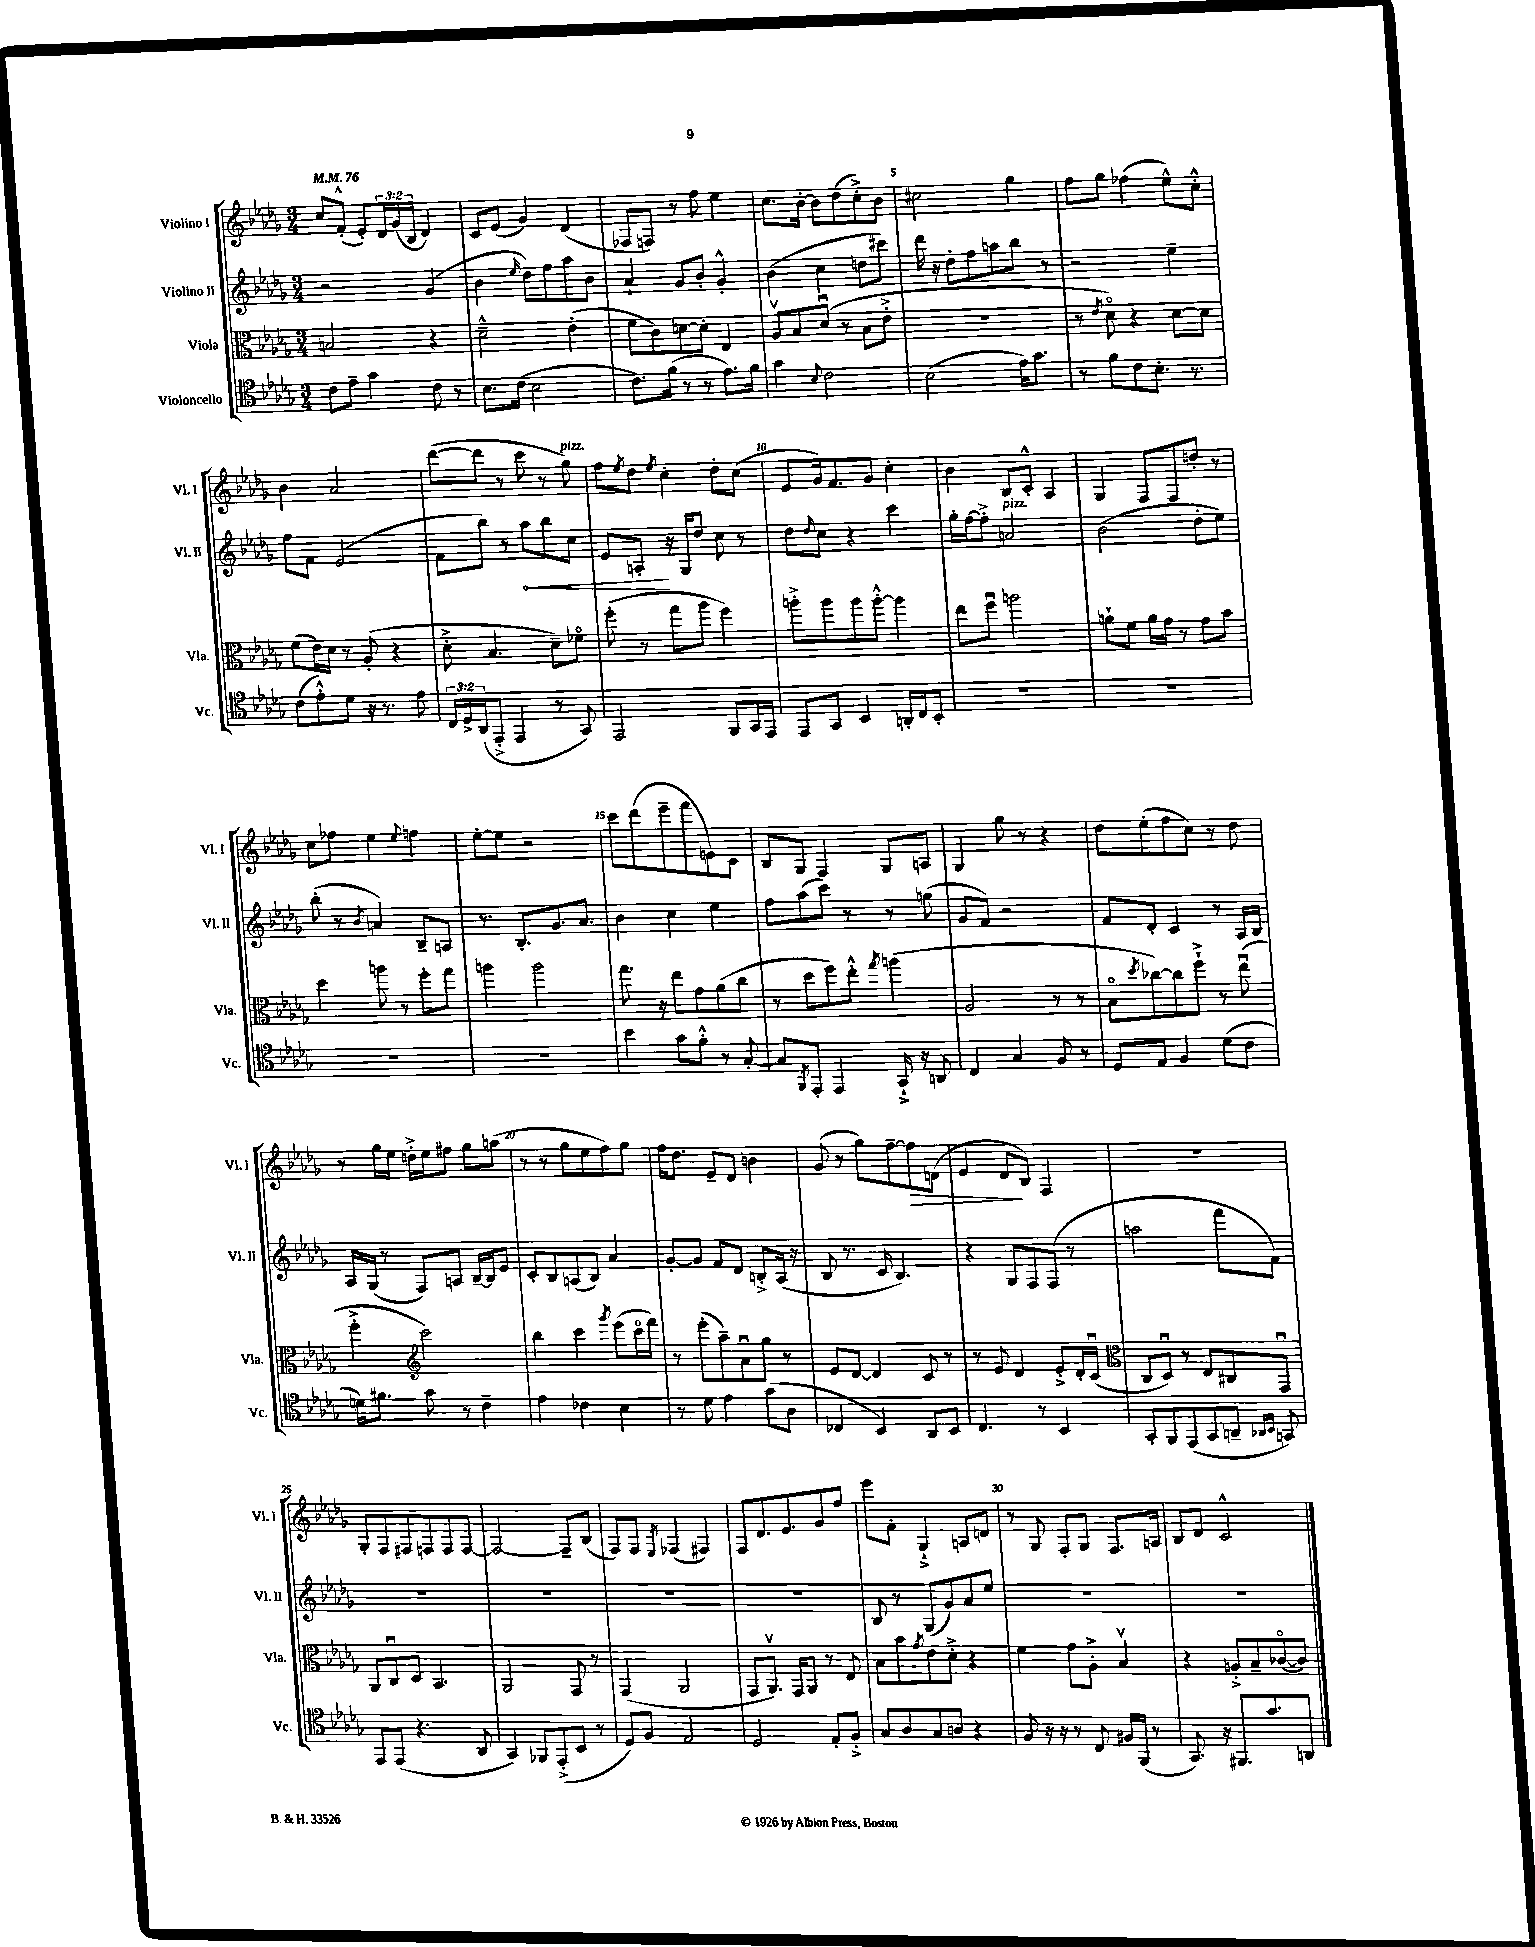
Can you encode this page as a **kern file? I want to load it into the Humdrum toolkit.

**kern	**kern	**kern	**dynam	**kern	**dynam
*part4	*part3	*part2	*part2	*part1	*part1
*staff4	*staff3	*staff2	*staff2	*staff1	*staff1
*I"Violoncello	*I"Viola	*I"Violino II	*	*I"Violino I	*
*I'Vc.	*I'Vla.	*I'Vl. II	*	*I'Vl. I	*
*clefC4	*clefC3	*clefG2	*	*clefG2	*
*k[b-e-a-d-g-]	*k[b-e-a-d-g-]	*k[b-e-a-d-g-]	*	*k[b-e-a-d-g-]	*
*M3/4	*M3/4	*M3/4	*	*M3/4	*
*MM76	*MM76	*MM76	*	*MM76	*
=1	=1	=1	=1	=1	=1
8c\L	2Bn/	2r	.	8cc/L	.
8e-~\J	.	.	.	(8f'^^/J	.
4g-\	.	.	.	8e-'/L)	.
.	.	.	.	24d-/L	.
.	.	.	.	(24g-/	.
.	.	.	.	24B-/JJ	.
8c\	4r	(4g-/	.	4d-/)	.
8r	.	.	.	.	.
=2	=2	=2	=2	=2	=2
8.B-\L	2d-~^^\	4b-\	.	8c/L	.
.	.	.	.	(8e-/J	.
(16c\Jk	.	.	.	.	.
.	.	16qqee-/	.	.	.
2B-\	.	8dd-\L)	.	4g-/)	.
.	.	8ff\	.	.	.
.	(4e-'\	8aa-\	.	(4d-/	.
.	.	8b-\J	.	.	.
=3	=3	=3	=3	=3	=3
8.c\L)	8f\L	4a-`/	.	8F-X/L	.
.	8c\)	.	.	8Fn/J)	.
(16f\Jk	.	.	.	.	.
8r	[8dn\	8g-/L	.	8r	.
8r	8d'\J]	8b-'/J	.	8ff\	.
8.e-\L)	4E-/	4g-'^^/	.	4ee-\	.
16f\Jk	.	.	.	.	.
=4	=4	=4	=4	=4	=4
4g-\	8A-v/L	(4b-\	.	8.cc\L	.
.	8B-/	.	.	.	.
.	.	.	.	[16b-'\Jk	.
8qqB-/	.	.	.	.	.
2c\	(8d-u/J	4cc\	.	8b-\L]	.
.	8r	.	.	(8dd-\	.
.	8B-\L	8ddn\L	.	8cc'^\)	.
.	8e-'^\J	8ccc#X\J)	.	8b-\J	.
=5	=5	=5	=5	=5	=5
(2B-\	2.r	16ddd-\	.	2cc#X\	.
.	.	16r	.	.	.
.	.	8dd-'\L	.	.	.
.	.	8ff\	.	.	.
.	.	8aan\	.	.	.
16e-\KL)	.	8bb-\J	.	4gg-\	.
8.g-\J	.	.	.	.	.
.	.	8r	.	.	.
=6	=6	=6	=6	=6	=6
8r	8r	2r	.	8ff\L	.
.	8qe-/	.	.	.	.
8f\L	8d-\)	.	.	8gg-\J	.
8c\	4r	.	.	(4ff-X\	.
8.B-'\J	.	.	.	.	.
.	[8d-\L	4ee-~\	.	8ee-^^\L)	.
8.r	.	.	.	.	.
.	8d-\J]	.	.	8cc'^^\J	.
!!LO:LB:g=z
=7	=7	=7	=7	=7	=7
(8c\L	(8f\L	8ff\L	.	4b-\	.
8e-'^^\)	16e-\L)	8f\J	.	.	.
.	16d-\JJ	.	.	.	.
8d-\J	8r	(2e-/	.	2a-/	.
16r	(8A-'/	.	.	.	.
8.r	.	.	.	.	.
.	4r	.	.	.	.
8e-\	.	.	.	.	.
=8	=8	=8	=8	=8	=8
24C/LL	8d-'^\	8f\L	.	([8ddd-\L	.
24D-^/	.	.	.	.	.
(24AA-/J	.	.	.	.	.
8EE-'^/J	4.B-/	8bb-\J)	.	8ddd-\J]	.
4EE-/	.	8r	.	8r	.
!	!	!	!LO:HP:b	!	!
.	.	8aa-\L	<	8ccc\	.
8r	8d-~\L)	8bb-\	.	8r	.
!	!	!	!	!LO:TX:a:i:t=pizz.	!
8GG-/)	8f-X\J	8cc\J	.	8gg-\)	.
=9	=9	=9	=9	=9	=9
2EE-/	(8ff'\	8e-/L	.	8ff\L	.
.	.	.	.	8qee-/	.
.	8r	8An'/J	.	8dd-\J	.
.	.	.	.	8qee-/	.
.	8gg-\L	16r	[	4cc'\	.
.	.	16G-/KL	.	.	.
.	8aa-\J	8dd-/J	.	.	.
8FF/L	4ff\)	8cc\	.	8dd-'\L	.
16GG-/L	.	8r	.	(8cc\J	.
16EE-/JJ	.	.	.	.	.
=10	=10	=10	=10	=10	=10
8EE-/L	8aan'^\L	8dd-\L	.	8e-/L	.
.	.	16qqdd-/	.	.	.
8GG-/J	8aa\	8cc\J	.	16g-/k)	.
.	.	.	.	8.f/	.
4BB-/	8aa\	4r	.	.	.
.	[8aa'^^\J	.	.	8g-/J	.
16AAn'/LL	4aa\]	4ccc\	.	4cc'\	.
16C/J	.	.	.	.	.
8BB-'/J	.	.	.	.	.
=11	=11	=11	=11	=11	=11
2.r	8ee-\L	16gg-'\LL	.	4b-\	.
.	.	[16ff\J	.	.	.
.	8ffu\J	8ff'^\J]	.	.	.
!	!	!LO:TX:a:i:t=pizz.	!	!	!
.	2aan\	2an/	.	8B-/L	.
.	.	.	.	8c'^^/J	.
.	.	.	.	4A-/	.
=12	=12	=12	=12	=12	=12
2.r	8an`\L	(2b-\	.	4G-/	.
.	8f\J	.	.	.	.
.	16a\LL	.	.	8F/L	.
.	16g-\JJ	.	.	.	.
.	8r	.	.	8F/	.
.	8g-\L	8dd-'\L	.	8ddn'/J	.
.	8b-\J	8ee-\J)	.	8r	.
!!LO:LB:g=z
=13	=13	=13	=13	=13	=13
2.r	4dd-\	(8bb-'\	.	8cc\L	.
.	.	8r	.	8ff-X\J	.
.	.	8qb-/	.	.	.
.	8aan\	4an/)	.	4ee-\	.
.	8r	.	.	.	.
.	.	.	.	8qqee-/	.
.	8ff'\L	8B-~/L	.	4ffn\	.
.	8gg-\J	8An/J	.	.	.
=14	=14	=14	=14	=14	=14
2.r	4aan\	8.r	.	[8ee-'\L	.
.	.	.	.	8ee-\J]	.
.	.	8.B-'/L	.	.	.
.	2aa\	.	.	2r	.
.	.	8.g-/	.	.	.
.	.	8.a-/J	.	.	.
=15	=15	=15	=15	=15	=15
4b-\	8.gg-\	4b-\	.	8ccc\L	.
.	.	.	.	(8ddd-\	.
.	16r	.	.	.	.
8g-\L	8ee-\L	4cc\	.	8eee-~\	.
8f'^^\J	8g-\	.	.	8fff\	.
8r	(8a-\	4ee-\	.	8en\)	.
[8G-'/	8cc\J	.	.	8c\J	.
=16	=16	=16	=16	=16	=16
8G-/L]	8r	8ff\L	.	8B-/L	.
8qFF/	.	.	.	.	.
8EE-'/J	8dd-\L	(8aa-\	.	8G-/J	.
4EE-/	8ff\)	8ccc\J)	.	4F/	.
.	8ee-'^^\J	8r	.	.	.
.	8qgg-/	.	.	.	.
16GG-`^/	(4aan\	8r	.	8G-/L	.
16r	.	.	.	.	.
8AAn/	.	(8ggn\	.	8An/J	.
=17	=17	=17	=17	=17	=17
4C/	2A-/	8g-/L	.	4G-/	.
.	.	8f/J)	.	.	.
4G-/	.	2r	.	8gg-\	.
.	.	.	.	8r	.
8F/	8r	.	.	4r	.
8r	8r	.	.	.	.
=18	=18	=18	=18	=18	=18
8D-/L	8B-\L	8f/L	.	8dd-\L	.
.	8qdd-/	.	.	.	.
8E-/J	[8cc-X\)	8d-'/J	.	(8ee-'\	.
4F/	8cc-\]	4c/	.	8ff\	.
.	8ff`^\J	.	.	8cc\J)	.
(8d-\L	8r	8r	.	8r	.
8c\J	(8ee-u\	16A-/LL	.	8dd-\	.
.	.	16B-/JJ	.	.	.
!!LO:LB:g=z
=19	=19	=19	=19	=19	=19
16dn\KL)	4ff'^\	16A-/LL	.	8r	.
8.f#X\J	.	(16G-/JJ	.	.	.
.	.	8r	.	16gg-\LL	.
.	.	.	.	16ee-\JJ	.
*	*clefG2	*	*	*	*
8g-\	2ccc\)	8F/L)	.	16ddn'^\LL	.
.	.	.	.	16ee-\J	.
8r	.	8An/J	.	8ff#X\J	.
4c~\	.	[16B-~/LL	.	8gg-\L	.
.	.	16B-/J]	.	.	.
.	.	8e-/J	.	(8aan\J	.
=20	=20	=20	=20	=20	=20
4e-\	4bb-\	8c'/L	.	8r	.
.	.	8B-/	.	8r	.
4c-X\	4ccc\	(8An/	.	8gg-\L	.
.	.	8B-/J)	.	8ee-\	.
.	8qggg-/	.	.	.	.
4B-\	(8eee-\L	4a-/	.	8ff\)	.
.	16ccc\L	.	.	8gg-\J	.
.	16fff\JJ)	.	.	.	.
=21	=21	=21	=21	=21	=21
8r	8r	[8g-'/L	.	16ff\KL	.
.	.	.	.	8.dd-\J	.
8d-\	(8eee-'\L	8g-/J]	.	.	.
4e-\	8aa-~\)	8f/L	.	8e-~/L	.
.	8a-u\	8d-/J	.	8d-/J	.
(8g-\L	8gg-\J	8Bn'^/L	.	4bn\	.
8A-\J	8r	(16A-/Jk	.	.	.
.	.	16r	.	.	.
=22	=22	=22	=22	=22	=22
4C-X/	8e-/L	8B-/	.	(8g-/	.
.	[8d-/J	8.r	.	8r	.
4BB-/)	4d-/]	.	.	8gg-\L)	.
.	.	16c/	.	.	.
.	.	4.B-/)	.	[8ff~\	.
!	!	!	!	!	!LO:HP:b
8AA-/L	8c/	.	.	8ff\]	>
8BB-/J	8r	.	.	(8dn\J	.
=23	=23	=23	=23	=23	=23
4.C/	8r	4r	.	4e-/	.
.	8e-/	.	.	.	.
.	4d-/	8G-/L	.	8d-/L	.
8r	.	8F/	.	8B-/J)	]
4BB-/	8e-'^/L	(8F/J	.	4F/	.
.	16d-'/L	8r	.	.	.
.	(16cu/JJ	.	.	.	.
=24	=24	=24	=24	=24	=24
*	*clefC3	*	*	*	*
8GG-'/L	8C/L	2aan\	.	2.r	.
8FF/	8D-u/J)	.	.	.	.
(8EE-/	8r	.	.	.	.
8GG-/	8E-/L	.	.	.	.
8AAn~/J	8C#X/	8fff\L	.	.	.
16qqAA-X/LL	.	.	.	.	.
16qqBB-/JJ	.	.	.	.	.
8GGn/)	8GG-u/J	8f\J)	.	.	.
!!LO:LB:g=z
=25	=25	=25	=25	=25	=25
8EE-/L	8AA-/L	2.r	.	8G-'/L	.
(8EE-/J	8Cu/	.	.	8F/	.
4.r	8D-/J	.	.	8F#X/	.
.	4.BB-/	.	.	8Fn/	.
.	.	.	.	8F/	.
8AA-/	.	.	.	[8F/J	.
=26	=26	=26	=26	=26	=26
4GG-/)	2AA-/	2.r	.	2F/_	.
8FF-X/L	.	.	.	.	.
(8EE-'^/	.	.	.	.	.
8BB-/J	8GG-/	.	.	8F~/L]	.
8r	8r	.	.	(8B-/J	.
=27	=27	=27	=27	=27	=27
8D-/L)	(4GG-/	2.r	.	8F/L)	.
8F/J	.	.	.	8F/J	.
.	.	.	.	8qE-/	.
2E-/	2AA-/	.	.	(4F-X/	.
.	.	.	.	4F#X/)	.
=28	=28	=28	=28	=28	=28
2D-/	8GG-/L	2.r	.	8F/L	.
.	8.AA-v/J)	.	.	8.d-/	.
.	16GG-/KL	.	.	8.e-/	.
.	8AA-/J	.	.	.	.
8E-'/L	8r	.	.	8g-/	.
8F'^/J	8E-/	.	.	8ff/J	.
=29	=29	=29	=29	=29	=29
8G-/L	8B-\L	8B-/	.	8eee-\L	.
8A-/	8b-\	8r	.	8f'\J	.
.	8qg-/	.	.	.	.
8G-/	8e-\	(8G-/L	.	4G-`^/	.
8An/J	8d-'^\J	8g-/)	.	.	.
4r	4r	8a-/	.	8An/L	.
.	.	8ee-/J	.	8dn/J	.
=30	=30	=30	=30	=30	=30
8F/	4f\	2.r	.	8r	.
16r	.	.	.	8G-/	.
16r	.	.	.	.	.
8r	8g-\L	.	.	8F'/L	.
8C/	8A-'^\J	.	.	8G-/J	.
16F#X/LL	4B-v/	.	.	8.F/L	.
(16FF/JJ	.	.	.	.	.
8r	.	.	.	.	.
.	.	.	.	16An/Jk	.
=31	=31	=31	=31	=31	=31
8.GG-/)	4r	2.r	.	8B-/L	.
.	.	.	.	8d-/J	.
16r	.	.	.	.	.
8.FF#X/L	8An'^/L	.	.	2c^^/	.
.	8B-~/	.	.	.	.
8.g-/	.	.	.	.	.
.	([8c-X/	.	.	.	.
8AAn/J	8c-/J])	.	.	.	.
==	==	==	==	==	==
*-	*-	*-	*-	*-	*-
